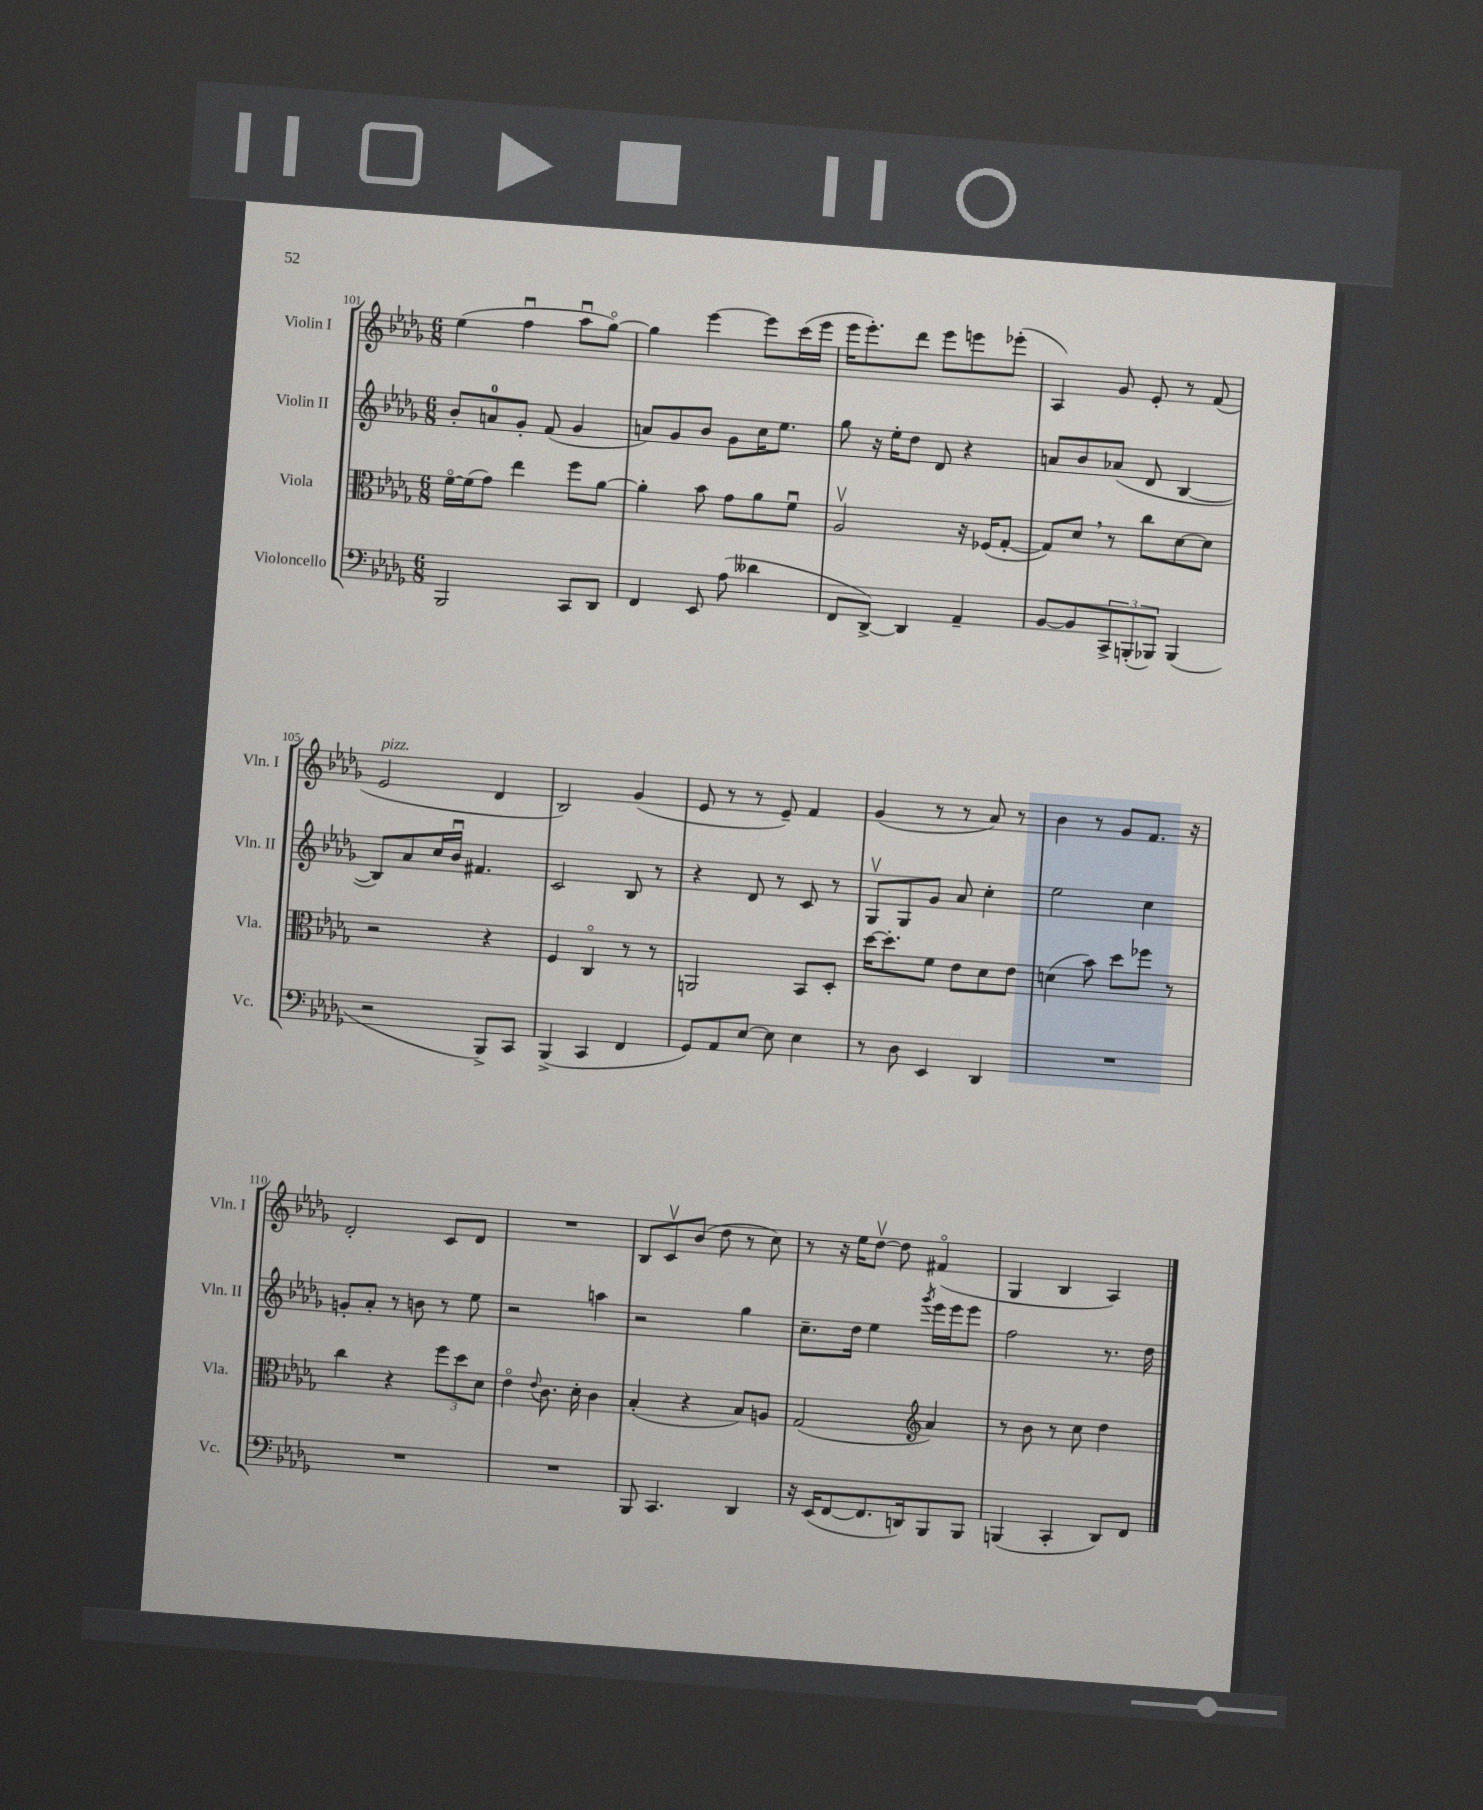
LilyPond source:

<<
\new StaffGroup <<
\new Staff = "s0" \with { instrumentName = "Violin I" shortInstrumentName = "Vln. I" } {
    \clef treble \key des \major \numericTimeSignature \time 6/8
    ees''4( f''4\downbow aes''8\downbow ges''8~\flageolet) |
    ges''4 ees'''4~ ees'''8 c'''16( ees'''16 |
    ees'''16 ees'''8.-.) des'''8 ees'''8 e'''8 ees'''8-.( |
    aes4) ges'8 ees'8-. r8 f'8( |
    ees'2^\markup { \italic "pizz." } des'4 |
    bes2) ges'4( |
    ees'8 r8 r8 ees'8--) f'4 |
    ges'4( r8 r8 aes'8) r8 |
    bes'4 r8 ges'8 f'8. r16 |
    des'2-. c'8 des'8 |
    R2. |
    bes8 c'8\upbow bes'8( des''8 r8 c''8) |
    r8 r16 ees''16 des''8~\upbow des''8 fis'4\flageolet( |
    ges4 bes4 aes4) \bar "|." |
}
\new Staff = "s1" \with { instrumentName = "Violin II" shortInstrumentName = "Vln. II" } {
    \clef treble \key des \major \numericTimeSignature \time 6/8
    bes'8-. a'8-0 ges'8-. f'8( ges'4 |
    a'8) ges'8 bes'8 ges'8 c''16 ees''8. |
    ges''8 r16 ees''16-. des''8 des'8 r4 |
    a'8 bes'8 aes'8( des'8 bes4~ |
    bes8) aes'8 c''16 bes'16\downbow fis'4. |
    c'2 bes8 r8 |
    r4 des'8 r8 c'8 r8 |
    ges8\upbow ges8 ges'8 aes'8 c''4-. |
    ees''2 c''4 |
    g'8-. aes'8-. r8 b'8 r8 ees''8 |
    r2 a''4 |
    r2 ges''4 |
    c''8.-- des''16 ees''4 \acciaccatura { ges'''8 } ees'''16 ees'''16 ees'''8 |
    f''2 r8. des''16 \bar "|." |
}
\new Staff = "s2" \with { instrumentName = "Viola" shortInstrumentName = "Vla." } {
    \clef alto \key des \major \numericTimeSignature \time 6/8
    f'16~\flageolet f'16( ges'8) ees''4 f''8 aes'8~ |
    aes'4-. bes'8 ges'8 aes'8 f'8\downbow |
    aes2\upbow r16 fes16( ges8~-. |
    ges8) des'8 \breathe r8 c''8 des'8~ des'8 |
    r2 r4 |
    f4 c4\flageolet r8 r8 |
    a,2 bes,8 des8-. |
    des''16~ des''8.-. f'8 ees'8 des'8 ees'8 |
    d'4( bes'8) des''8 fes''8 r8 |
    c''4 r4 \tuplet 3/2 { f''8 des''8 des'8 } |
    ees'4\flageolet \appoggiatura { ees'8 } c'8. des'16-. c'4 |
    bes4-.( r4 bes8) a8 |
    ges2( \clef treble aes'4) |
    r8 bes'8 r8 c''8 des''4 \bar "|." |
}
\new Staff = "s3" \with { instrumentName = "Violoncello" shortInstrumentName = "Vc." } {
    \clef bass \key des \major \numericTimeSignature \time 6/8
    bes,,2 c,8 des,8 |
    f,4 ees,8 aes8( deses'4 |
    f,8 des,8~->) des,4 aes,4-- |
    bes,8~ bes,8 \tuplet 3/2 { c,8-> b,,8-.( bes,,8) } bes,,4( |
    r2 bes,,8->) c,8 |
    bes,,4->( c,4 f,4 |
    ges,8) aes,8 ees8~ ees8 ees4 |
    r8 des8 ees,4 des,4 |
    R2. |
    R2. |
    R2. |
    bes,,8 c,4. des,4 |
    r16 ees,16( f,8~ f,8. d,16) bes,,8 bes,,8 |
    b,,4( c,4-. des,8) f,8 \bar "|." |
}
>>
>>
\layout { \context { \Score currentBarNumber = #101 } }
